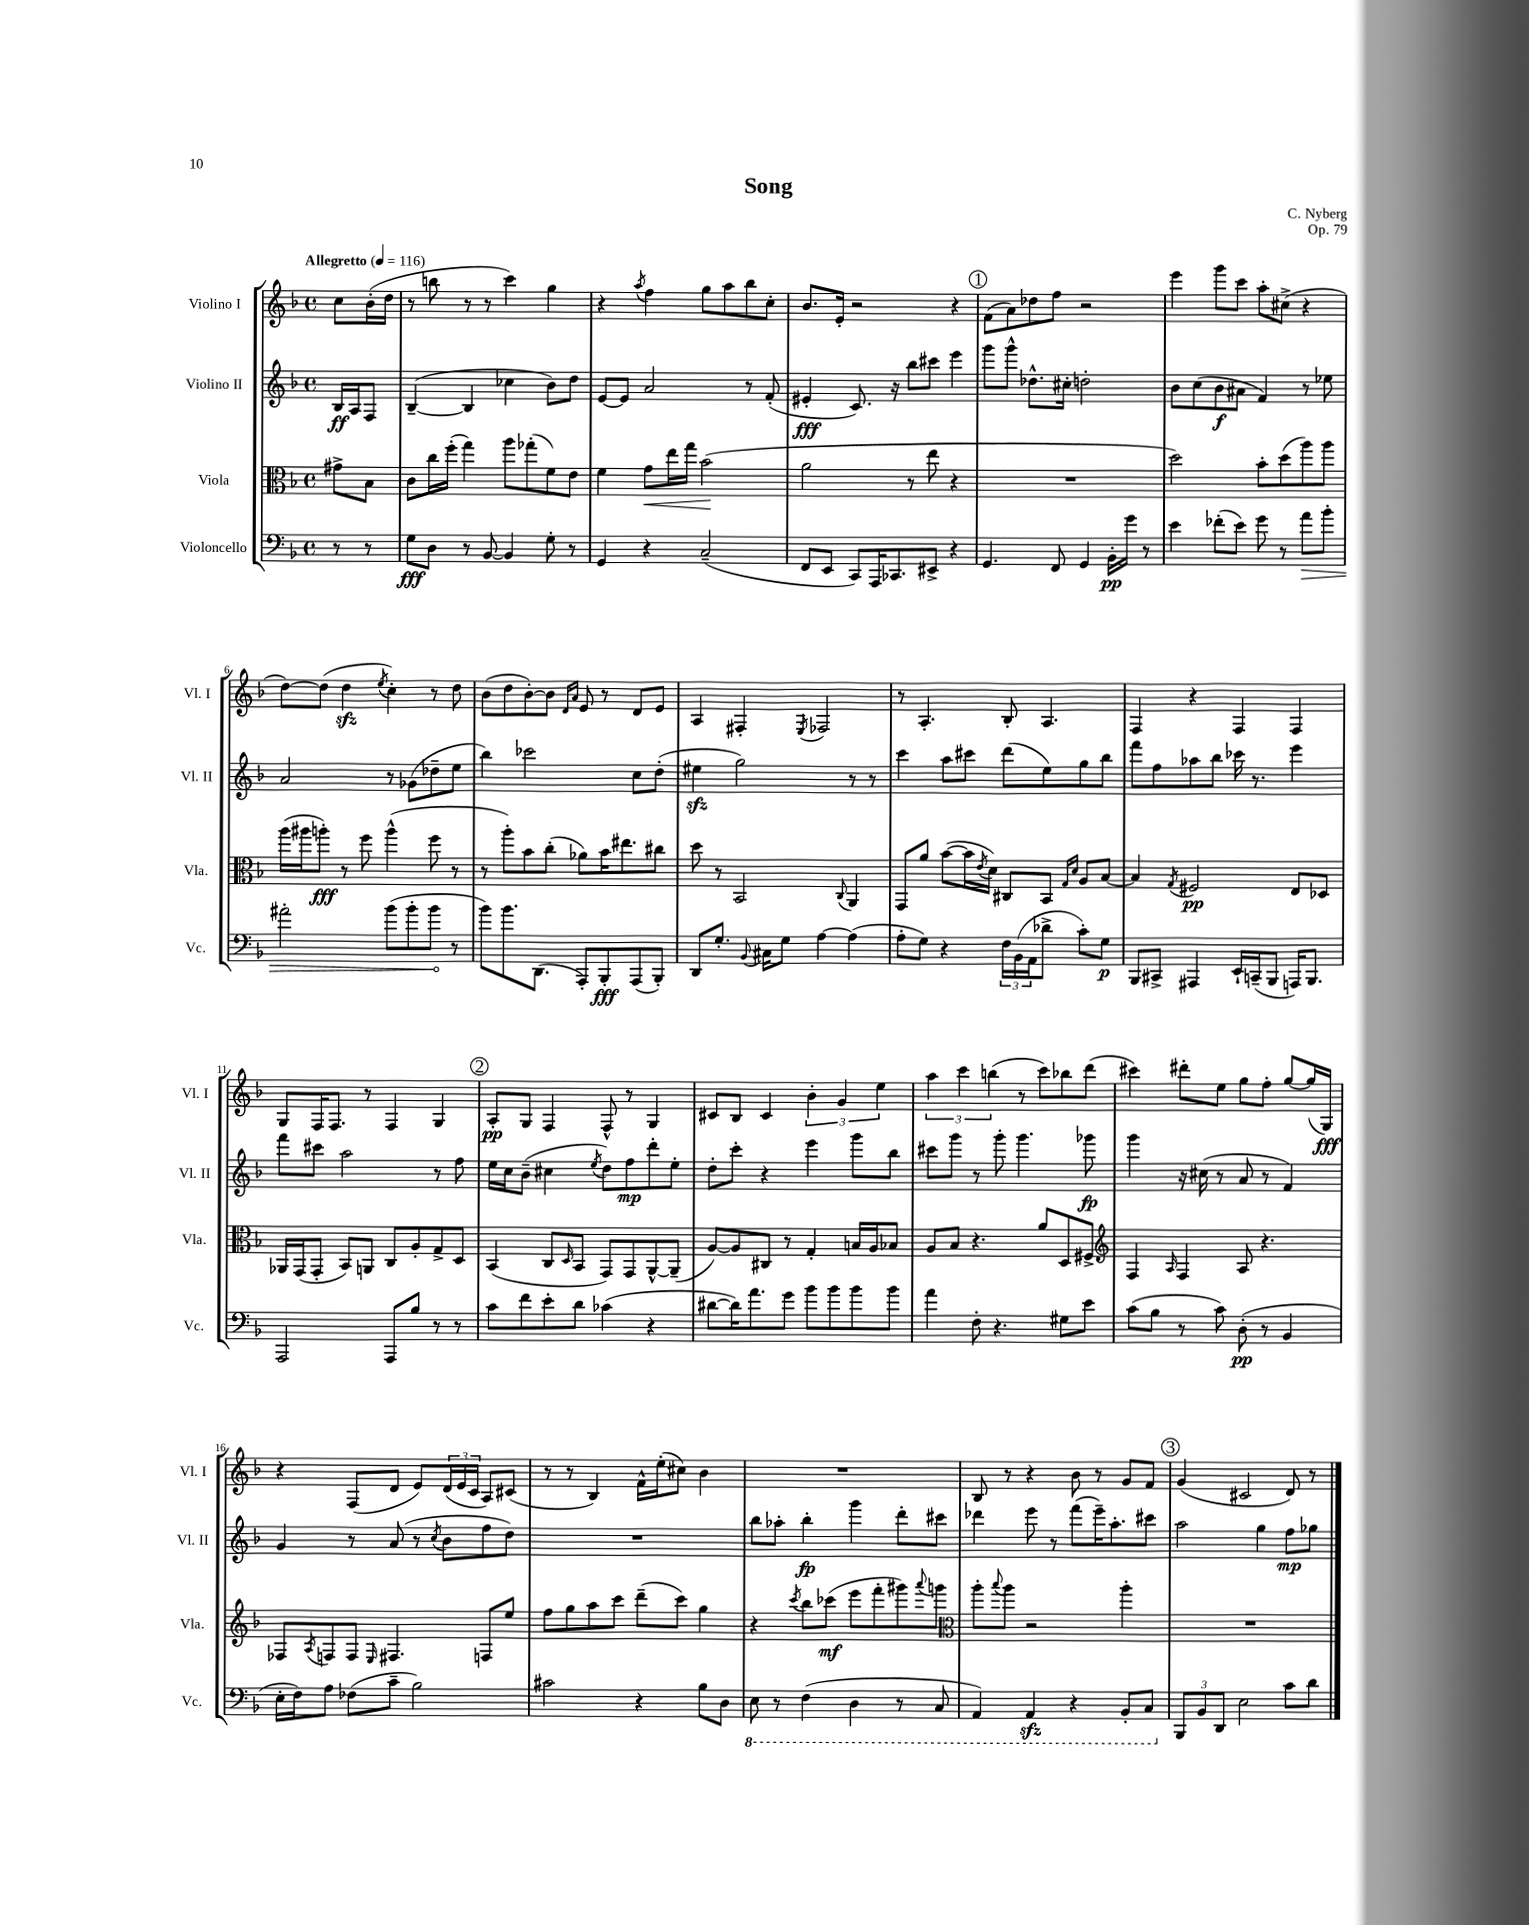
\header { title = "Song" composer = "C. Nyberg" opus = "Op. 79" }
<<
\new StaffGroup <<
\new Staff = "s0" \with { instrumentName = "Violino I" shortInstrumentName = "Vl. I" } {
    \clef treble \key f \major \defaultTimeSignature \time 4/4 \partial 4 \tempo "Allegretto" 4 = 116
    c''8 bes'16-.( d''16 |
    r8 b''8 r8 r8 c'''4) g''4 |
    r4 \acciaccatura { a''8 } f''4 g''8 a''8 bes''8 c''8-. |
    bes'8. e'16-. r2 r4 |
    \mark \markup { \circle "1" } f'8( a'8) des''8 f''8 r2 |
    e'''4 g'''8 c'''8 a''8-. cis''8->( r4 |
    d''8~) d''8( d''4\sfz \acciaccatura { e''8 } c''4-.) r8 d''8 |
    bes'8( d''8 bes'8~-.) bes'8 \grace { d'16 a'16 } e'8 r8 d'8 e'8 |
    a4 fis4-. \acciaccatura { e8 } fes2 |
    r8 a4.-. bes8-. a4. |
    f4 r4 f4 f4 |
    g8 f16 f8. r8 f4 g4 |
    \mark \markup { \circle "2" } a8-.\pp g8 f4 f8-^ r8 g4 |
    cis'8 bes8 cis'4 \tuplet 3/2 { bes'4-. g'4 e''4 } |
    \tuplet 3/2 { a''4 c'''4 b''4( } r8 c'''8) bes''8 d'''8( |
    cis'''4) dis'''8-. e''8 g''8 f''8-. g''8~ g''16( g16\fff) |
    r4 f8( d'8 e'8) \tuplet 3/2 { d'16( e'16 c'16 } a8) cis'8( |
    r8 r8 bes4) f'16-^ e''16-.( cis''8) bes'4 |
    R1 |
    bes8 r8 r4 bes'8 r8 g'8 f'8 |
    \mark \markup { \circle "3" } g'4( cis'2 d'8) r8 \bar "|." |
}
\new Staff = "s1" \with { instrumentName = "Violino II" shortInstrumentName = "Vl. II" } {
    \clef treble \key f \major \defaultTimeSignature \time 4/4 \partial 4
    bes16\ff a16 f8 |
    bes4~--( bes4 ces''4 bes'8) d''8 |
    e'8~ e'8 a'2 r8 f'8-.( |
    eis'4-.\fff c'8.) r16 bes''8 cis'''8 e'''4 |
    \mark \markup { \circle "1" } g'''8 g'''8-^ des''8.-^ cis''16-. d''2-. |
    bes'8 c''8( bes'8\f ais'8 f'4) r8 ees''8 |
    a'2 r8 ges'8( des''8-- e''8 |
    bes''4) ces'''2 c''8 d''8-.( |
    eis''4\sfz g''2) r8 r8 |
    c'''4 a''8 cis'''8 d'''8( e''8) g''8 bes''8 |
    f'''8 f''8 aes''8 bes''8 ces'''16 r8. e'''4 |
    f'''8 cis'''8 a''2 r8 f''8 |
    \mark \markup { \circle "2" } e''16 c''16 bes'8--( cis''4 \acciaccatura { e''8 } d''8) f''8\mp d'''8-. e''8-. |
    d''8-. c'''8-. r4 e'''4 g'''8 bes''8 |
    cis'''8 g'''8 r8 g'''8-. g'''4. ges'''8\fp |
    g'''4 r16 cis''16( r8 a'8 r8 f'4) |
    g'4 r8 a'8( r8 \acciaccatura { c''8 } bes'8 f''8 d''8) |
    R1 |
    bes''8 aes''8-. bes''4-.\fp g'''4 d'''8-. cis'''8 |
    des'''4 e'''8 r8 f'''8( e'''16--) a''8.-. cis'''8 |
    \mark \markup { \circle "3" } a''2 g''4 f''8\mp ges''8 \bar "|." |
}
\new Staff = "s2" \with { instrumentName = "Viola" shortInstrumentName = "Vla." } {
    \clef alto \key f \major \defaultTimeSignature \time 4/4 \partial 4
    gis'8-> bes8 |
    c'8 c''16 f''16-.( g''4) a''8 ges''8-.( f'8) e'8 |
    f'4 g'8\< e''16 g''16 bes'2\!( |
    a'2 r8 e''8 r4 |
    \mark \markup { \circle "1" } R1 |
    d''2) bes'8-. d''8( a''8) a''8 |
    a''16( ais''16 a''8-.\fff) r8 f''8 a''4-^( f''8 r8 |
    r8 a''8-.) bes'8 c''8-.( aes'8) bes'16 eis''8. cis''8 |
    d''8 r8 bes,2 \appoggiatura { c8 } a,4 |
    g,8 a'8 bes'8~( bes'16 \acciaccatura { e'8 } d'16) cis8 bes,8 \grace { g16 d'16 } a8 bes8~ |
    bes4 \acciaccatura { g8 } fis2\pp e8 des8 |
    aes,16 g,16( g,8-. bes,8) a,8 c8 a8-. g8-> d8 |
    \mark \markup { \circle "2" } bes,4( c8 \grace { d16 } bes,8 g,8) g,8 a,8~-^ a,8--( |
    a8~) a8 cis8 r8 g4-. b16 a16 bes8 |
    a8 bes8 r4. a'8 d8 fis8-> |
    \clef treble f4 \grace { a16 } f4 a8 r4. |
    fes8 \acciaccatura { a8 } f8 f8 \grace { e16 } fis4. f8 e''8 |
    f''8 g''8 a''8 c'''8 d'''8--( c'''8) g''4 |
    r4 \acciaccatura { c'''8 } bes''8 ces'''8\mf( e'''8 f'''8-. gis'''8) \appoggiatura { a'''8 } g'''8 |
    \clef alto a''8-. \appoggiatura { bes''8 } a''8 r2 a''4-. |
    \mark \markup { \circle "3" } R1 \bar "|." |
}
\new Staff = "s3" \with { instrumentName = "Violoncello" shortInstrumentName = "Vc." } {
    \clef bass \key f \major \defaultTimeSignature \time 4/4 \partial 4
    r8 r8 |
    g8\fff d8 r8 bes,8~ bes,4 g8-. r8 |
    g,4 r4 c2--( |
    f,8 e,8 c,8) a,,16 ces,8. eis,8-> r4 |
    \mark \markup { \circle "1" } g,4. f,8 g,4 bes,16-.\pp g'16 r8 |
    e'4 fes'8-.( e'8) g'8 r8 \once \override Hairpin.circled-tip = ##t a'8\> bes'8-. |
    ais'2-. bes'8( bes'8-. bes'8\! r8 |
    bes'8) bes'8. d,8.( a,,8-.) bes,,8-.\fff a,,8( bes,,8-.) |
    d,8 g8.-. \appoggiatura { bes,8 } cis16 g8 a4~ a4( |
    a8-. g8) r4 \tuplet 3/2 { f16 bes,16( a,16 } des'8-> c'8-.) g8\p |
    bes,,8 cis,8-> ais,,4 e,16-! c,16--( bes,,8 a,,16) bes,,8. |
    a,,2 a,,8 bes8 r8 r8 |
    \mark \markup { \circle "2" } c'8 f'8 e'8-. d'8 ces'4( r4 |
    dis'8~ dis'16) a'8. g'8 bes'8 bes'8 bes'8 bes'8 |
    a'4 f8-. r4. gis8 e'8 |
    c'8( bes8 r8 c'8) d8-.\pp( r8 bes,4 |
    e16-. f16) a8 fes8( c'8-- bes2) |
    cis'2 r4 bes8 d8 |
    \ottava #-1 e,8 r8 f,4( d,4 r8 c,8 |
    a,,4) a,,4\sfz r4 bes,,8-. c,8 \ottava #0 |
    \mark \markup { \circle "3" } \tuplet 3/2 { bes,,8 bes,8 d,8 } e2 c'8 d'8 \bar "|." |
}
>>
>>
